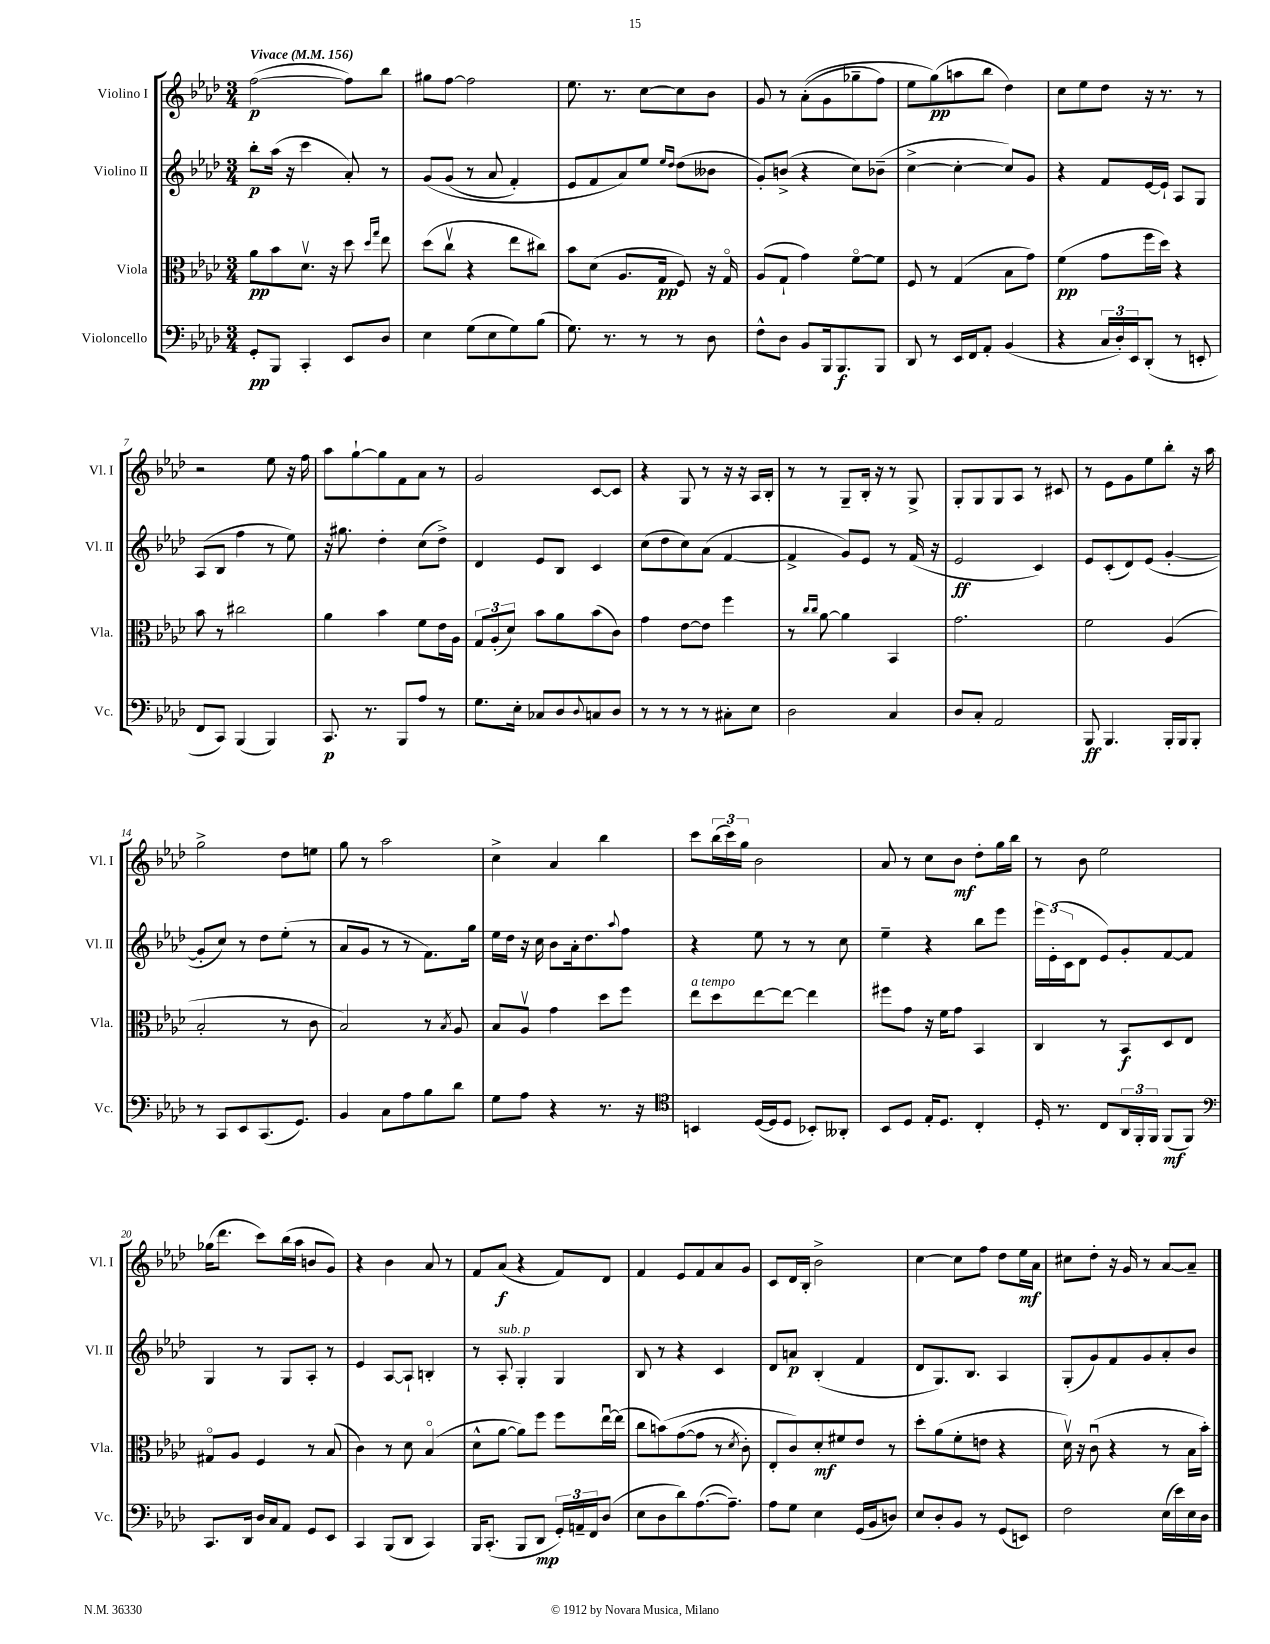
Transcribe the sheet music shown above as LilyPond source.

<<
\new StaffGroup <<
\new Staff = "s0" \with { instrumentName = "Violino I" shortInstrumentName = "Vl. I" } {
    \clef treble \key aes \major \numericTimeSignature \time 3/4 \tempo "Vivace" 4 = 156
    f''2~\p( f''8) bes''8 |
    gis''8 f''8~ f''2 |
    ees''8. r8. c''8~ c''8 bes'8 |
    g'8 r8 aes'8-.(\( g'8 ges''8-- f''8) |
    ees''8 g''8\pp(\) a''8 bes''8 des''4) |
    c''8 ees''8 des''8 r16 r8. r8 |
    r2 ees''8 r16 f''16 |
    aes''8 g''8~-! g''8 f'8 aes'8 r8 |
    g'2 c'8~ c'8 |
    r4 g8 r8 r16 r16 aes16 bes16-. |
    r8 r8 g8-- bes16-. r16 r8 g8-> |
    g8-. g8 g8 aes8 r8 cis'8 |
    r8 ees'8 g'8 ees''8 bes''8-. r16 aes''16 |
    g''2-> des''8 e''8 |
    g''8 r8 aes''2 |
    c''4-> aes'4 bes''4 |
    c'''8 \tuplet 3/2 { bes''16( c'''16) g''16 } bes'2 |
    aes'8 r8 c''8 bes'8\mf des''8-. g''16 bes''16 |
    r8 bes'8 ees''2 |
    ges''16( des'''8. c'''8) bes''16( aes''16 b'8 g'8) |
    r4 bes'4 aes'8 r8 |
    f'8 aes'8\f( r4 f'8) des'8 |
    f'4 ees'8 f'8 aes'8 g'8 |
    c'8 des'16 bes16-. bes'2-> |
    c''4~ c''8 f''8 des''8 ees''16\mf aes'16 |
    cis''8 des''8-. r16 g'16 r8 aes'8~ aes'8-- \bar "|." |
}
\new Staff = "s1" \with { instrumentName = "Violino II" shortInstrumentName = "Vl. II" } {
    \clef treble \key aes \major \numericTimeSignature \time 3/4
    bes''8-.\p aes''16( r16 c'''4 aes'8-.) r8 |
    g'8\( g'8( r8 aes'8 f'4-.) |
    ees'8 f'8 aes'8\) ees''8 \grace { ees''16 des''16 } des''8( beses'8 |
    g'8-.) b'8->( r4 c''8) bes'8--( |
    c''4~-> c''4~-. c''8) g'8 |
    r4 f'8 ees'16~ ees'16-! aes8 g8 |
    aes8( bes8 f''4 r8 ees''8) |
    r16 gis''8. des''4-. c''8( des''8->) |
    des'4 ees'8 bes8 c'4 |
    c''8( des''8 c''8) aes'8( f'4~ |
    f'4-> g'8) ees'8 r8 f'16( r16 |
    ees'2\ff c'4) |
    ees'8 c'8-.( des'8) ees'8( g'4~-. |
    g'8-. c''8) r8 des''8 ees''8-.( r8 |
    aes'8 g'8 r8 r8 f'8.) g''16 |
    ees''16 des''16 r16 c''16 bes'8 aes'16-. des''8. \appoggiatura { aes''8 } f''8 |
    r4 ees''8 r8 r8 c''8 |
    ees''4-- r4 bes''8 ees'''8 |
    \tuplet 3/2 { ees'''16 ees'16-.( c'16 } des'8 ees'8) g'8-. f'8~ f'8 |
    g4 r8 g8 aes8-. r8 |
    ees'4 aes8~ aes8-! b4-. |
    r8 aes8-.^\markup { \italic "sub. p" } g4-. g4 |
    bes8 r8 r4 c'4 |
    des'8 a'8\p bes4-.( f'4 |
    des'8 g8.) bes8. aes4 |
    g8-.( g'8) f'8 g'8 aes'8-. bes'8 \bar "|." |
}
\new Staff = "s2" \with { instrumentName = "Viola" shortInstrumentName = "Vla." } {
    \clef alto \key aes \major \numericTimeSignature \time 3/4
    aes'8\pp bes'8 des'8.\upbow r16 des''8 \grace { des''16 g''16 } ees''8 |
    des''8( c''8\upbow r4 ees''8 cis''8) |
    bes'8 des'8( aes8. g16\pp f8) r16 g16\flageolet |
    aes8( g8-! g'4) f'8~\flageolet f'8 |
    f8 r8 g4( bes8 g'8) |
    f'4\pp( g'8 f''16 des''16) r4 |
    bes'8 r8 cis''2 |
    aes'4 bes'4 f'8 ees'16 aes16 |
    \tuplet 3/2 { g8 aes8-.( des'8) } bes'8 aes'8 bes'8( c'8) |
    g'4 ees'8~ ees'8 f''4 |
    r8 \grace { c''16 c''16 } aes'8~ aes'4 bes,4 |
    g'2. |
    f'2 aes4( |
    bes2-. r8 c'8 |
    bes2) r8 \acciaccatura { bes8 } aes8 |
    bes8 aes8\upbow g'4 des''8 f''8 |
    ees''8^\markup { \italic "a tempo" } des''8 ees''8~ ees''8~ ees''4 |
    fis''8 g'8 r16 f'16 g'8 bes,4 |
    c4 r8 bes,8\f des8 ees8 |
    gis8\flageolet aes8 f4 r8 bes8( |
    c'4) r8 des'8 bes4\flageolet( |
    des'8-^ aes'8~ aes'8) f''8 f''8 ees''16~\downbow ees''16( |
    c''8 b'8)\( g'8~( g'8 r8 \acciaccatura { des'8 } c'8-.) |
    ees8-. c'8\) des'8-.\mf fis'8 ees'8 r8 |
    des''8-. aes'8( f'8-. e'8 r4 |
    des'16\upbow) r16 c'8\downbow( r4 r8 bes16 bes'16-.) \bar "|." |
}
\new Staff = "s3" \with { instrumentName = "Violoncello" shortInstrumentName = "Vc." } {
    \clef bass \key aes \major \numericTimeSignature \time 3/4
    g,8-.\pp bes,,8 c,4-. ees,8 des8 |
    ees4 g8( ees8 g8) bes8( |
    g8.) r8. r8 r8 des8 |
    f8-^ des8 bes,8 bes,,16 bes,,8.\f bes,,8 |
    des,8 r8 ees,16 f,16 aes,8-. bes,4( |
    r4 \tuplet 3/2 { c16 des16-.) ees,16 } des,8-.( r8 e,8-. |
    f,8 c,8) bes,,4( bes,,4) |
    c,8.\p r8. bes,,8 aes8 r8 |
    g8. ees16-. ces8 des8 \appoggiatura { des8 } c8 des8 |
    r8 r8 r8 r8 cis8-. ees8 |
    des2 c4 |
    des8 c8-. aes,2 |
    bes,,8\ff bes,,4. bes,,16-. bes,,16 bes,,8-. |
    r8 c,8 ees,8 c,8.( g,8.) |
    bes,4 c8 aes8 bes8 des'8 |
    g8 aes8 r4 r8. r16 |
    \clef tenor b,4 des16~( des16 des8 bes,8-.) aeses,8-. |
    bes,8 des8 ees16-. des8. c4-. |
    des16-. r8. c8 \tuplet 3/2 { aes,16 f,16-. f,16 } f,8\mf( f,8) |
    \clef bass c,8. des,16 des16 c16 aes,8 g,8 ees,8 |
    c,4 bes,,8( des,8 c,4) |
    bes,,16 c,8.-.( bes,,8 des,8\mp \tuplet 3/2 { g,16-.) a,16-- f,16 } des8( |
    ees8 des8 des'8) aes8.~( aes8.--) |
    aes8 g8 ees4 g,16( bes,16 d8) |
    ees8 des8-. bes,8 r8 g,8( e,8) |
    f2 ees16( ees'16) ees16 des16 \bar "|." |
}
>>
>>
